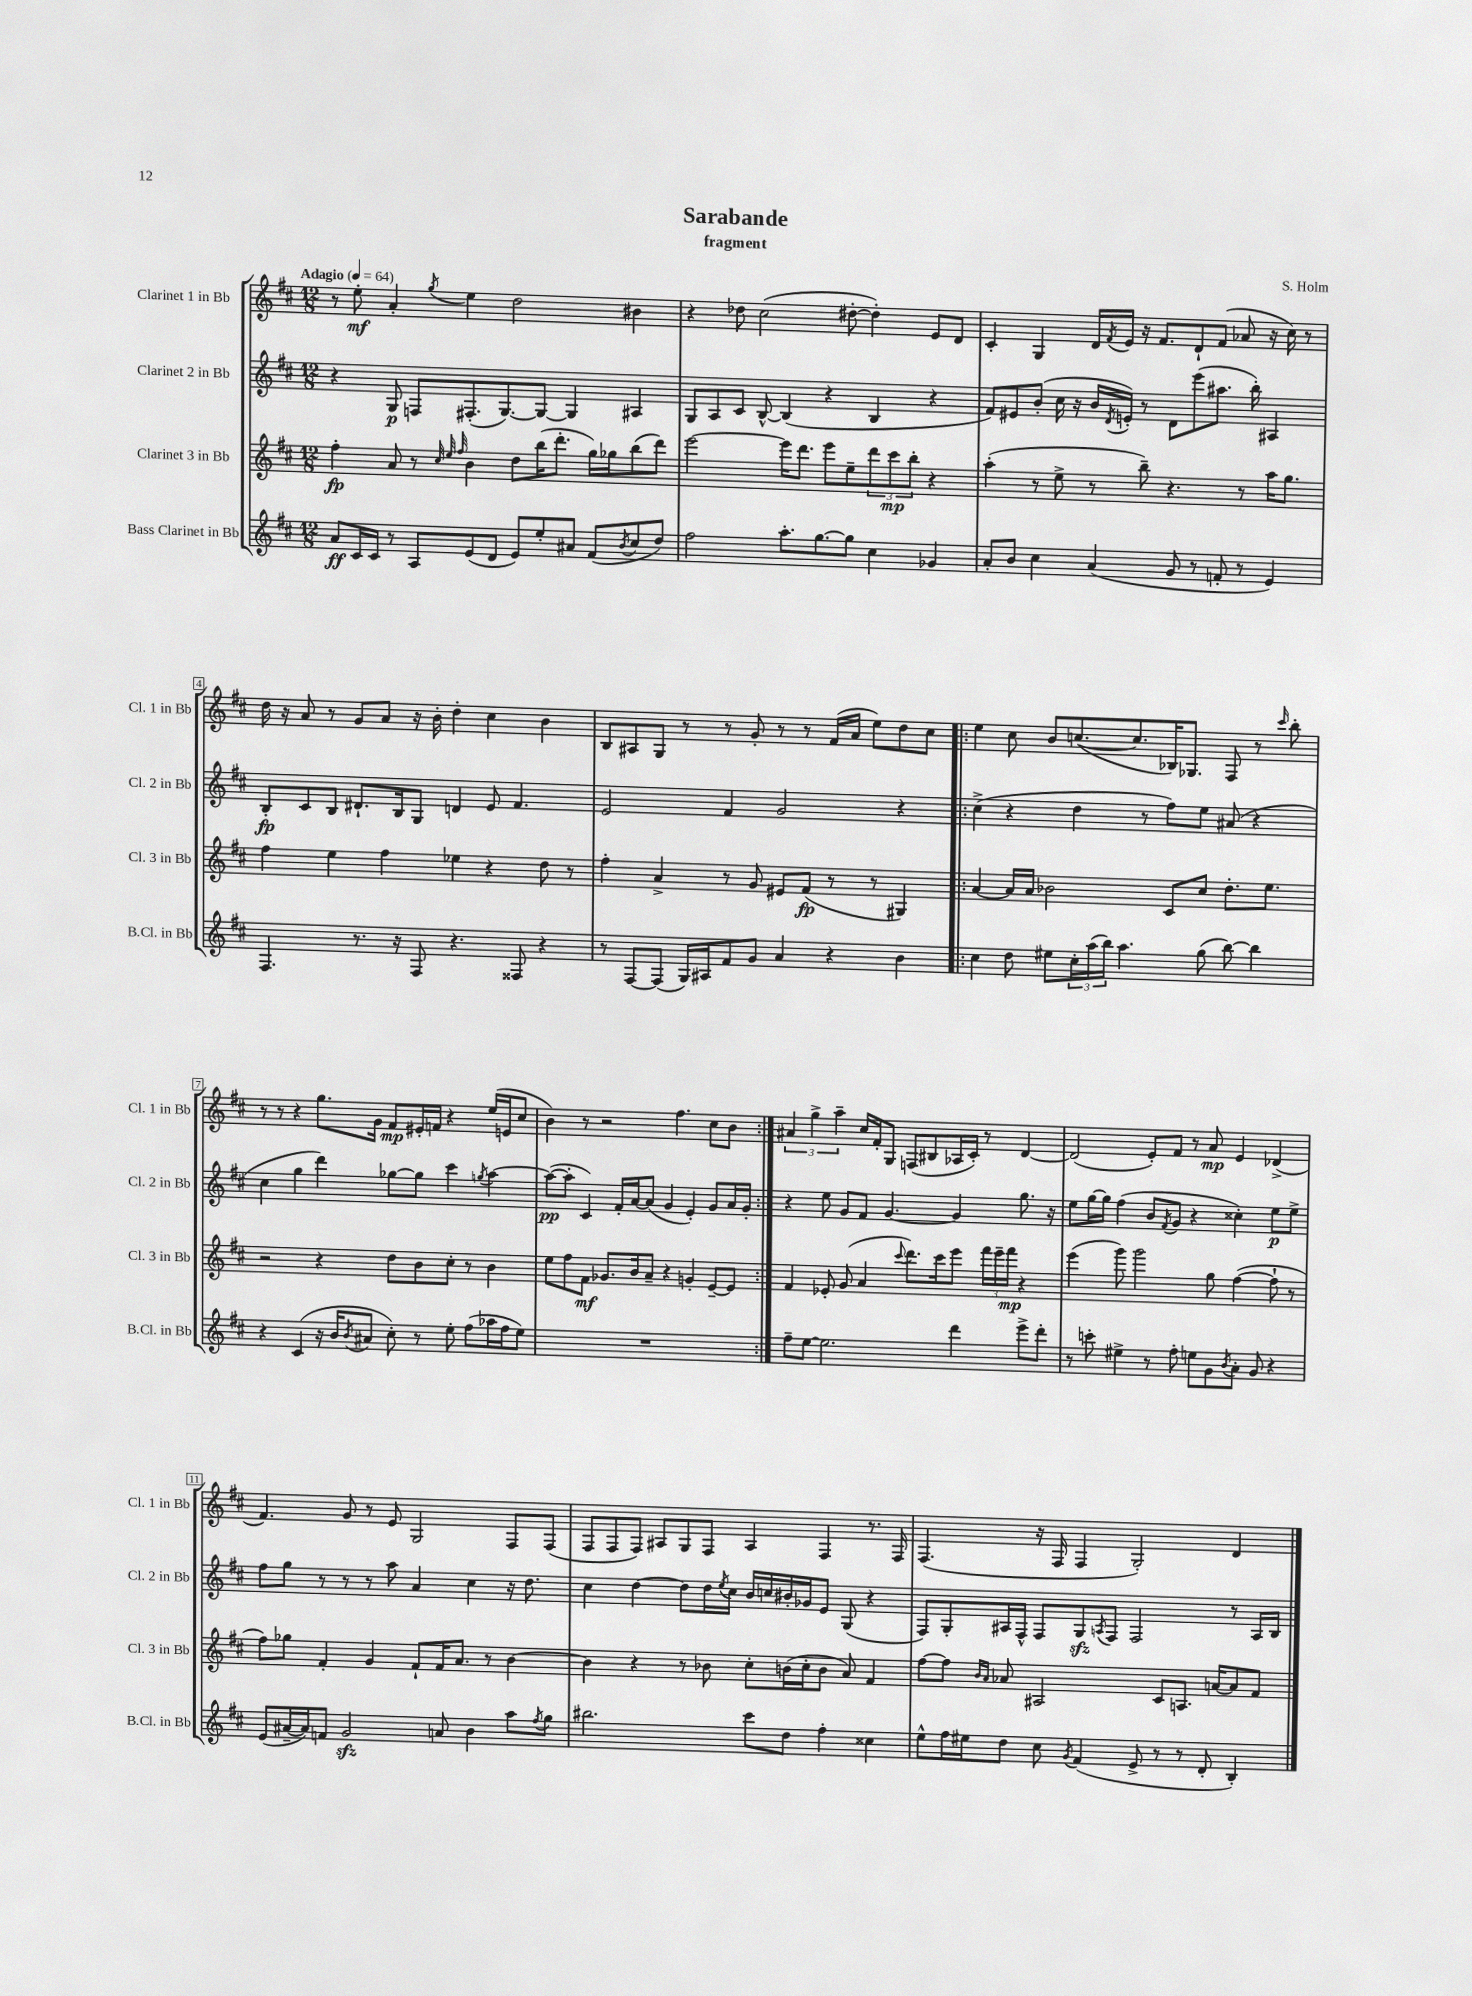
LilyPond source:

\header { title = "Sarabande" composer = "S. Holm" subtitle = "fragment" }
<<
\new StaffGroup <<
\new Staff = "s0" \with { instrumentName = "Clarinet 1 in Bb" shortInstrumentName = "Cl. 1 in Bb" } {
    \clef treble \key d \major \numericTimeSignature \time 12/8 \tempo "Adagio" 4 = 64
    r8 e''8-.\mf a'4-. \acciaccatura { g''8 } e''4 d''2 bis'4 |
    r4 des''8 cis''2( dis''8~-. dis''4-.) e'8 d'8 |
    cis'4-. g4 d'16 \acciaccatura { fis'8 } e'16 r16 fis'8. d'8-! fis'8( aes'8 r16 cis''16) r8 |
    d''16 r16 a'8 r8 g'8 a'8 r16 b'16-. d''4-. cis''4 b'4 |
    b8 ais8 g8 r8 r8 g'8-. r8 r8 fis'16( a'16 e''8) d''8 cis''8 |
    \repeat volta 2 { e''4 cis''8 b'8 c''8.~( c''8. bes16) ges8. fis8 r8 \grace { cis'''16 } b''8-. |
    r8 r8 r4 g''8. g'16 fis'8\mp eis'16-. f'16 r4 e''16( e'16 cis''8 |
    b'4) r8 r2 fis''4. cis''8 b'8 | }
    \tuplet 3/2 { ais'4 g''4-> a''4-- } cis''16 fis'16-. g8 f8( bis8 aes16 cis'16-.) r8 d'4~ |
    d'2( e'8-.) fis'8 r8 a'8\mp e'4 des'4->( |
    fis'4.) g'8 r8 e'8 g2 fis8 fis8( |
    fis8 fis8 fis8) ais8 g8 fis8 ais4 fis4 r8. fis16 |
    fis4.( r16 fis16 fis4 g2-.) d'4 \bar "|." |
}
\new Staff = "s1" \with { instrumentName = "Clarinet 2 in Bb" shortInstrumentName = "Cl. 2 in Bb" } {
    \clef treble \key d \major \numericTimeSignature \time 12/8
    r4 g8\p f8 fis8.-.( g8.~) g8~ g4 ais4 |
    g8 a8 cis'8 b8~-^ b4( r4 b4 r4 |
    fis'8) eis'8 b'8-.( cis''16 r16 b'16 \acciaccatura { d'8 } e'16-.) r8 d'8 e'''8( ais''8. b''16-.) ais4 |
    b8-.\fp cis'8 b8 dis'8.-! b16 g8 d'4 e'8 fis'4. |
    e'2 fis'4 g'2 r4 |
    \repeat volta 2 { cis''4->( r4 d''4 r8 fis''8) e''8 ais'8( r4 |
    cis''4 g''4 d'''4) ges''8~ ges''8 cis'''4 \acciaccatura { g''8 } a''4~ |
    a''8~\pp( a''8-. cis'4) fis'16-. a'16~ a'8( g'4 e'4-.) g'8 a'16 g'16-. | }
    r4 e''8 g'8 fis'8 g'4.~ g'4 g''8. r16 |
    e''8 g''16~ g''16 fis''4( b'8 \acciaccatura { fis'8 } g'8 r4 cisis''4-.) e''8\p e''8-> |
    fis''8 g''8 r8 r8 r8 a''8 a'4 cis''4 r16 d''8. |
    cis''4 d''4~ d''8 d''16 \acciaccatura { e''8 } cis''16 b'16 c''16 bis'16-. ges'16 e'8 g8( r4 |
    fis8) g8-. ais16 fis16-^ fis8 g8\sfz \acciaccatura { a8 } fis8 fis2 r8 a16 b16 \bar "|." |
}
\new Staff = "s2" \with { instrumentName = "Clarinet 3 in Bb" shortInstrumentName = "Cl. 3 in Bb" } {
    \clef treble \key d \major \numericTimeSignature \time 12/8
    fis''4-.\fp a'8 r8 \grace { cis''32 e''32 fis''32 } b'4 d''8 b''16( d'''8.-. g''16) ges''16 b''8( d'''8) |
    e'''2~ e'''16 d'''8. e'''8 e''8-- \tuplet 3/2 { d'''8 cis'''8\mp b''8-. } r4 |
    a''4-.( r8 e''8-> r8 b''8--) r4. r8 a''16 g''8. |
    fis''4 e''4 fis''4 ees''4 r4 d''8 r8 |
    fis''4-. a'4-> r8 g'8 eis'8 fis'8\fp( r8 r8 gis4) |
    \repeat volta 2 { a'4~ a'16 a'16 bes'2 cis'8 cis''8 d''8.-. e''8. |
    r2 r4 d''8 b'8 cis''8-. r8 b'4 |
    e''8 fis''8 fis'8\mf ges'8. b'16 a'8-- r4 g'4-. e'8~-- e'8 | }
    fis'4 ees'8-. g'8( a'4 \appoggiatura { cis'''8 } d'''8.) cis'''16 e'''8 \tuplet 3/2 { fis'''16 e'''16-- fis'''16\mp } r4 |
    e'''4( g'''8) g'''2 g''8 fis''4~( fis''8-! r8 |
    fis''8) ges''8 fis'4-. g'4 fis'8-! fis'16 a'8. r8 b'4~ |
    b'4 r4 r8 bes'8 cis''8-. b'16( cis''16-. b'8 a'8) fis'4 |
    fis''8~ fis''8 \grace { b'16 a'16 } aes'8 ais2 cis'8 a8. a'16~ a'8 fis'8 \bar "|." |
}
\new Staff = "s3" \with { instrumentName = "Bass Clarinet in Bb" shortInstrumentName = "B.Cl. in Bb" } {
    \clef treble \key d \major \numericTimeSignature \time 12/8
    a'8\ff cis'16 cis'16 r8 a8 e'8( d'8 e'8) e''8-. ais'8 fis'8( \acciaccatura { b'8 } cis''8 d''8) |
    fis''2 a''8.-. g''8.~ g''8 cis''4 ges'4 |
    a'8-. b'8 cis''4 a'4( g'8 r8 f'8-. r8 e'4) |
    fis4. r8. r16 fis8 r4. fisis8 r4 |
    r8 fis8~ fis8( g16) ais16 fis'8 g'8 a'4 r4 b'4 |
    \repeat volta 2 { cis''4 d''8 eis''8 \tuplet 3/2 { cis''16-. a''16( b''16) } a''4. g''8( b''8~) b''4 |
    r4 cis'4( r16 b'16 \acciaccatura { b'8 } ais'8 cis''8-.) r8 e''8-. fis''8( aes''16 fis''16 e''8) |
    R1. | }
    fis''8-- e''8~ e''2. d'''4 e'''8-> d'''8-. |
    r8 c'''8-. eis''4-> r8 fis''8-. e''8 g'8 \acciaccatura { b'8 } a'8-. g'8 r4 |
    e'8( ais'16~-- ais'16) f'8 g'2\sfz a'8 b'4 a''8 \acciaccatura { fis''8 } g''8 |
    bis''2. cis'''8 d''8 fis''4-. cisis''4 |
    e''8-^ fis''16 eis''16 d''8 cis''8 \acciaccatura { g'8 } fis'4( e'8-> r8 r8 d'8-. b4-.) \bar "|." |
}
>>
>>
\layout { \context { \Score \override BarNumber.stencil = #(make-stencil-boxer 0.1 0.3 ly:text-interface::print) } }
